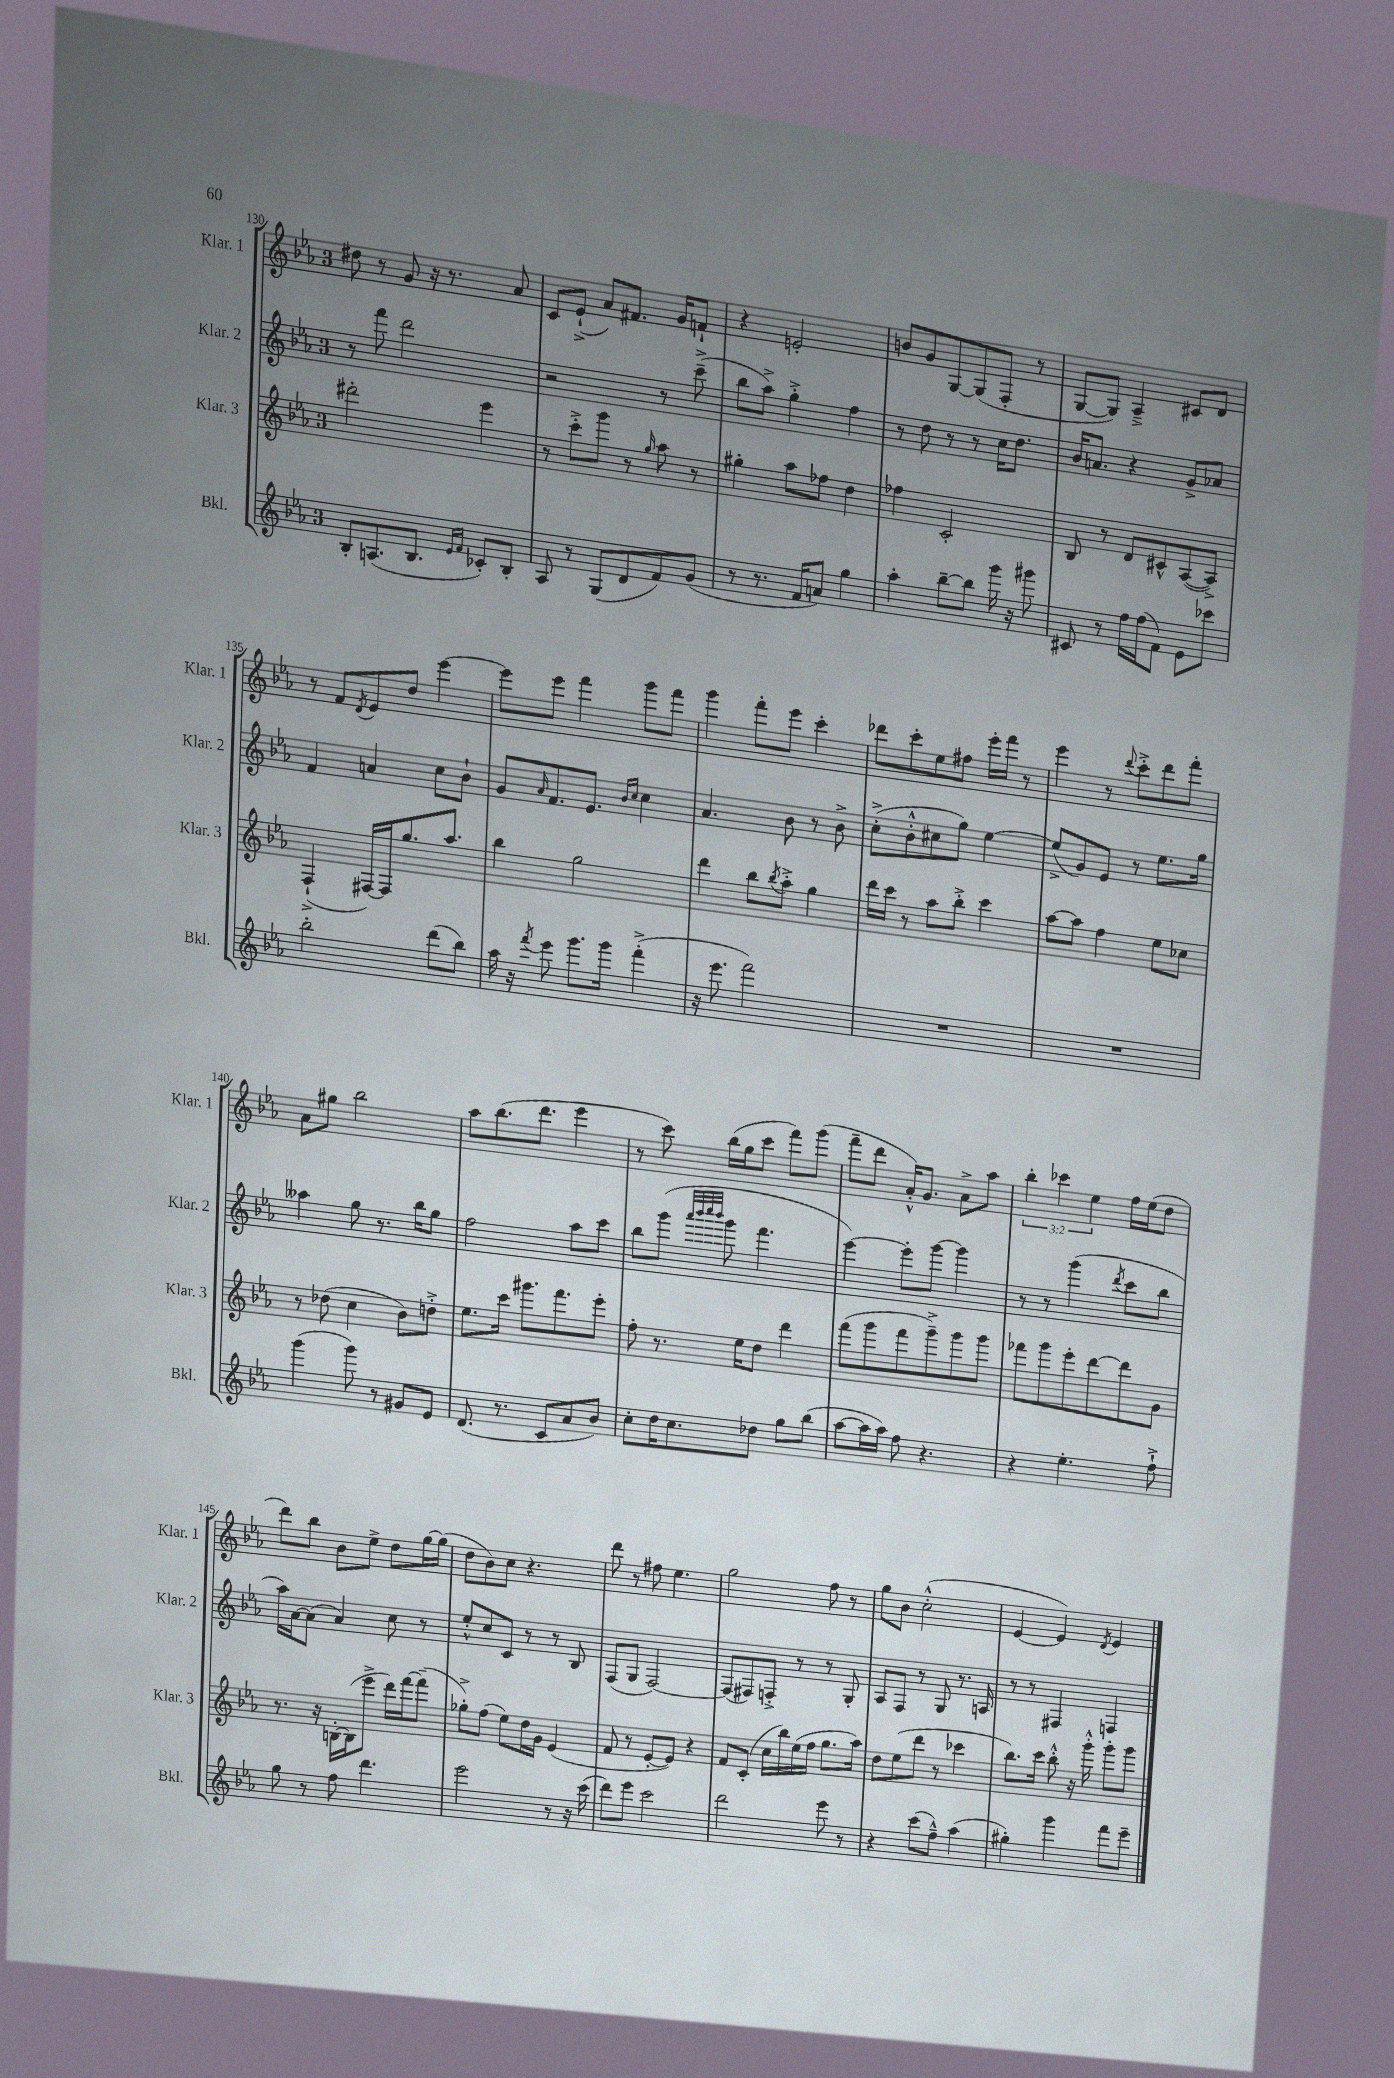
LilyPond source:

<<
\new StaffGroup <<
\new Staff = "s0" \with { instrumentName = "Klar. 1" shortInstrumentName = "Klar. 1" } {
    \clef treble \key ees \major \once \override Staff.TimeSignature.style = #'single-digit \time 3/4 \override Staff.TupletNumber.text = #tuplet-number::calc-fraction-text
    dis''8 r8 g'8 r16 r8. aes'8 |
    c'8 ees'8-!->( aes'8) fis'8. g'16 f'8-! |
    r4 e'2-. |
    b'8 g'8 g8~ g8( f8-. r8 |
    g8~ g8) aes4---> cis'8 d'8 |
    r8 f'8 \acciaccatura { d'8 } ees'8 d''8 ees'''4~ |
    ees'''8 ees'''8 f'''4 g'''8 f'''8 |
    g'''4 f'''8-. ees'''8 c'''4-. |
    des'''8 c'''8-. ees''8 fis''8 ees'''16-. f'''16 r8 |
    ees'''4 r8 \appoggiatura { d'''8 } c'''8-.-> d'''8 f'''8-. |
    aes'8 gis''8 bes''2 |
    aes''8 bes''8.( d'''8. ees'''4 |
    r8 c'''8) bes''16( g''16 c'''8 f'''8) g'''8( |
    f'''8-- d'''8 aes'16-.-^) g'8. aes'8-> aes''8 |
    \tuplet 3/2 { bes''4-. ces'''4 ees''4 } f''16 ees''16( d''8 |
    d'''8) bes''8 bes'8 ees''8-> d''8 g''16~ g''16( |
    d''8 bes'8) c''8 r4. |
    d'''8 r8 fis''8 ees''4. |
    g''2 f''8 r8 |
    g''8 bes'8 c''2-.-^( |
    ees'4~ ees'4) \acciaccatura { d'8 } ees'4 \bar "|." |
}
\new Staff = "s1" \with { instrumentName = "Klar. 2" shortInstrumentName = "Klar. 2" } {
    \clef treble \key ees \major \once \override Staff.TimeSignature.style = #'single-digit \time 3/4
    r8 f'''8 d'''2 |
    r2 r8 c'''8--->( |
    bes''8 aes''8->) g''4-.-> f''4 |
    r8 d''8 r8 r8 c''16 d''8. |
    bes'16 a'8. r4 g'8-> aes'8 |
    f'4 a'4 c''8 bes'8-! |
    g'8 \grace { aes'16 } f'8. ees'8. \grace { bes'16 c''16 } c''4 |
    aes'4. bes'8 r8 bes'8-> |
    c''8-.->( bes'8-.-^ cis''8 g''8) ees''4~ |
    ees''8->( g'8) ees'8 r8 ees''8. g''16 |
    aeses''4 g''8 r8. bes''16 g''8 |
    f''2 aes''8 c'''8 |
    bes''8 g'''8( \grace { aes'''32 bes'''32 c''''32 bes'''32 } g'''8 f'''4. |
    ees'''4~) ees'''8-. g'''8~ g'''4 |
    r8 r8 g'''4( \acciaccatura { d'''8 } c'''8 bes''8 |
    aes''16) aes'16~ aes'8( aes'4) c''8 r8 |
    ees''8-.-^ c''8 c'8 r8 r8 bes8 |
    f8( g8 f2~) |
    f8( fis8) f8-.-> r8 r8 g8-. |
    aes8 f8 r8 g8 r8. a16 |
    r8 r8 fis4 f4 \bar "|." |
}
\new Staff = "s2" \with { instrumentName = "Klar. 3" shortInstrumentName = "Klar. 3" } {
    \clef treble \key ees \major \once \override Staff.TimeSignature.style = #'single-digit \time 3/4
    dis'''2-. ees'''4 |
    r8 c'''8-.-> g'''8 r8 \grace { g''16 } aes''8 r8 |
    gis''4-. aes''8 fes''8 d''4 |
    fes''4 c'2-. |
    bes8 r8 d'8 cis'8-^ aes8~( aes8->) |
    f4-!->( fis16~) fis16 g''8. aes''8. |
    bes''4 g''2 |
    d'''4 bes''8 \acciaccatura { bes''8 } aes''8-.-> g''4 |
    d'''16 c'''16 r8 aes''8 bes''8-.-> c'''4 |
    aes''8~ aes''8 f''4 ees''8 ces''8 |
    r8 des''8( c''4 bes'8) d''8-.-> |
    ees''8. c'''16 gis'''8. f'''8. ees'''8-. |
    f''8-. r8. ees''16 d''8 d'''4 |
    f'''8( g'''8 f'''8 g'''8--->) g'''8 g'''8 |
    fes'''8 g'''8 ees'''8-. d'''8~ d'''8 g'8 |
    r8. r16 b16~-. b16( ees'''8-> d'''16) f'''16~ f'''8--( |
    ges''8-.->) f''8( ees''8) d''16 g'16 ees'4( |
    f'8 r8 ees'8~-. ees'8) r4 |
    f'8 c'8-.( c''16 bes''16) ees''16( f''16 g''8. aes''16) |
    d''8 ees''8( d'''8 r8 ces'''4 |
    bes''8.) c'''16 bes''8-.-^ r16 g'''16-.-^ g'''8-. g'''8 \bar "|." |
}
\new Staff = "s3" \with { instrumentName = "Bkl." shortInstrumentName = "Bkl." } {
    \clef treble \key ees \major \once \override Staff.TimeSignature.style = #'single-digit \time 3/4
    bes8-. a8.( bes8. \grace { ees'16 f'16 } ces'8-.) bes8-. |
    aes8 r8 g8( d'8 f'8) g'8( |
    r8 r8. f'16 a'8) g''4 |
    aes''4-. bes''8~-- bes''8 g'''16 r16 gis'''8 |
    cis'8 r8 f''16 f''16( f'8) ees'8 ces'''8 |
    bes''2-. d'''8( bes''8) |
    aes''16 r16 \acciaccatura { f'''8 } ees'''8 g'''8. g'''16 f'''4-.->( |
    r16 ees'''8. f'''2) |
    R2. |
    R2. |
    g'''4( g'''8) r8 gis'8 ees'8 |
    d'8.( r8. c'8 aes'8 bes'8) |
    c''8-. d''16 c''8. des''8 g''8 bes''8( |
    aes''8~ aes''16 aes''16) f''8 r4. |
    r4 ees''4.-. f''8-!-> |
    g''8 r8 f''8 d'''4. |
    ees'''2 r8 r16 c'''16( |
    d'''8) ees'''8 c'''2 |
    d'''2 ees'''8 r8 |
    r4 c'''8( f''8---^) aes''4( |
    gis''4-.) g'''4 f'''8 ees'''8-- \bar "|." |
}
>>
>>
\layout { \context { \Score currentBarNumber = #130 } }
